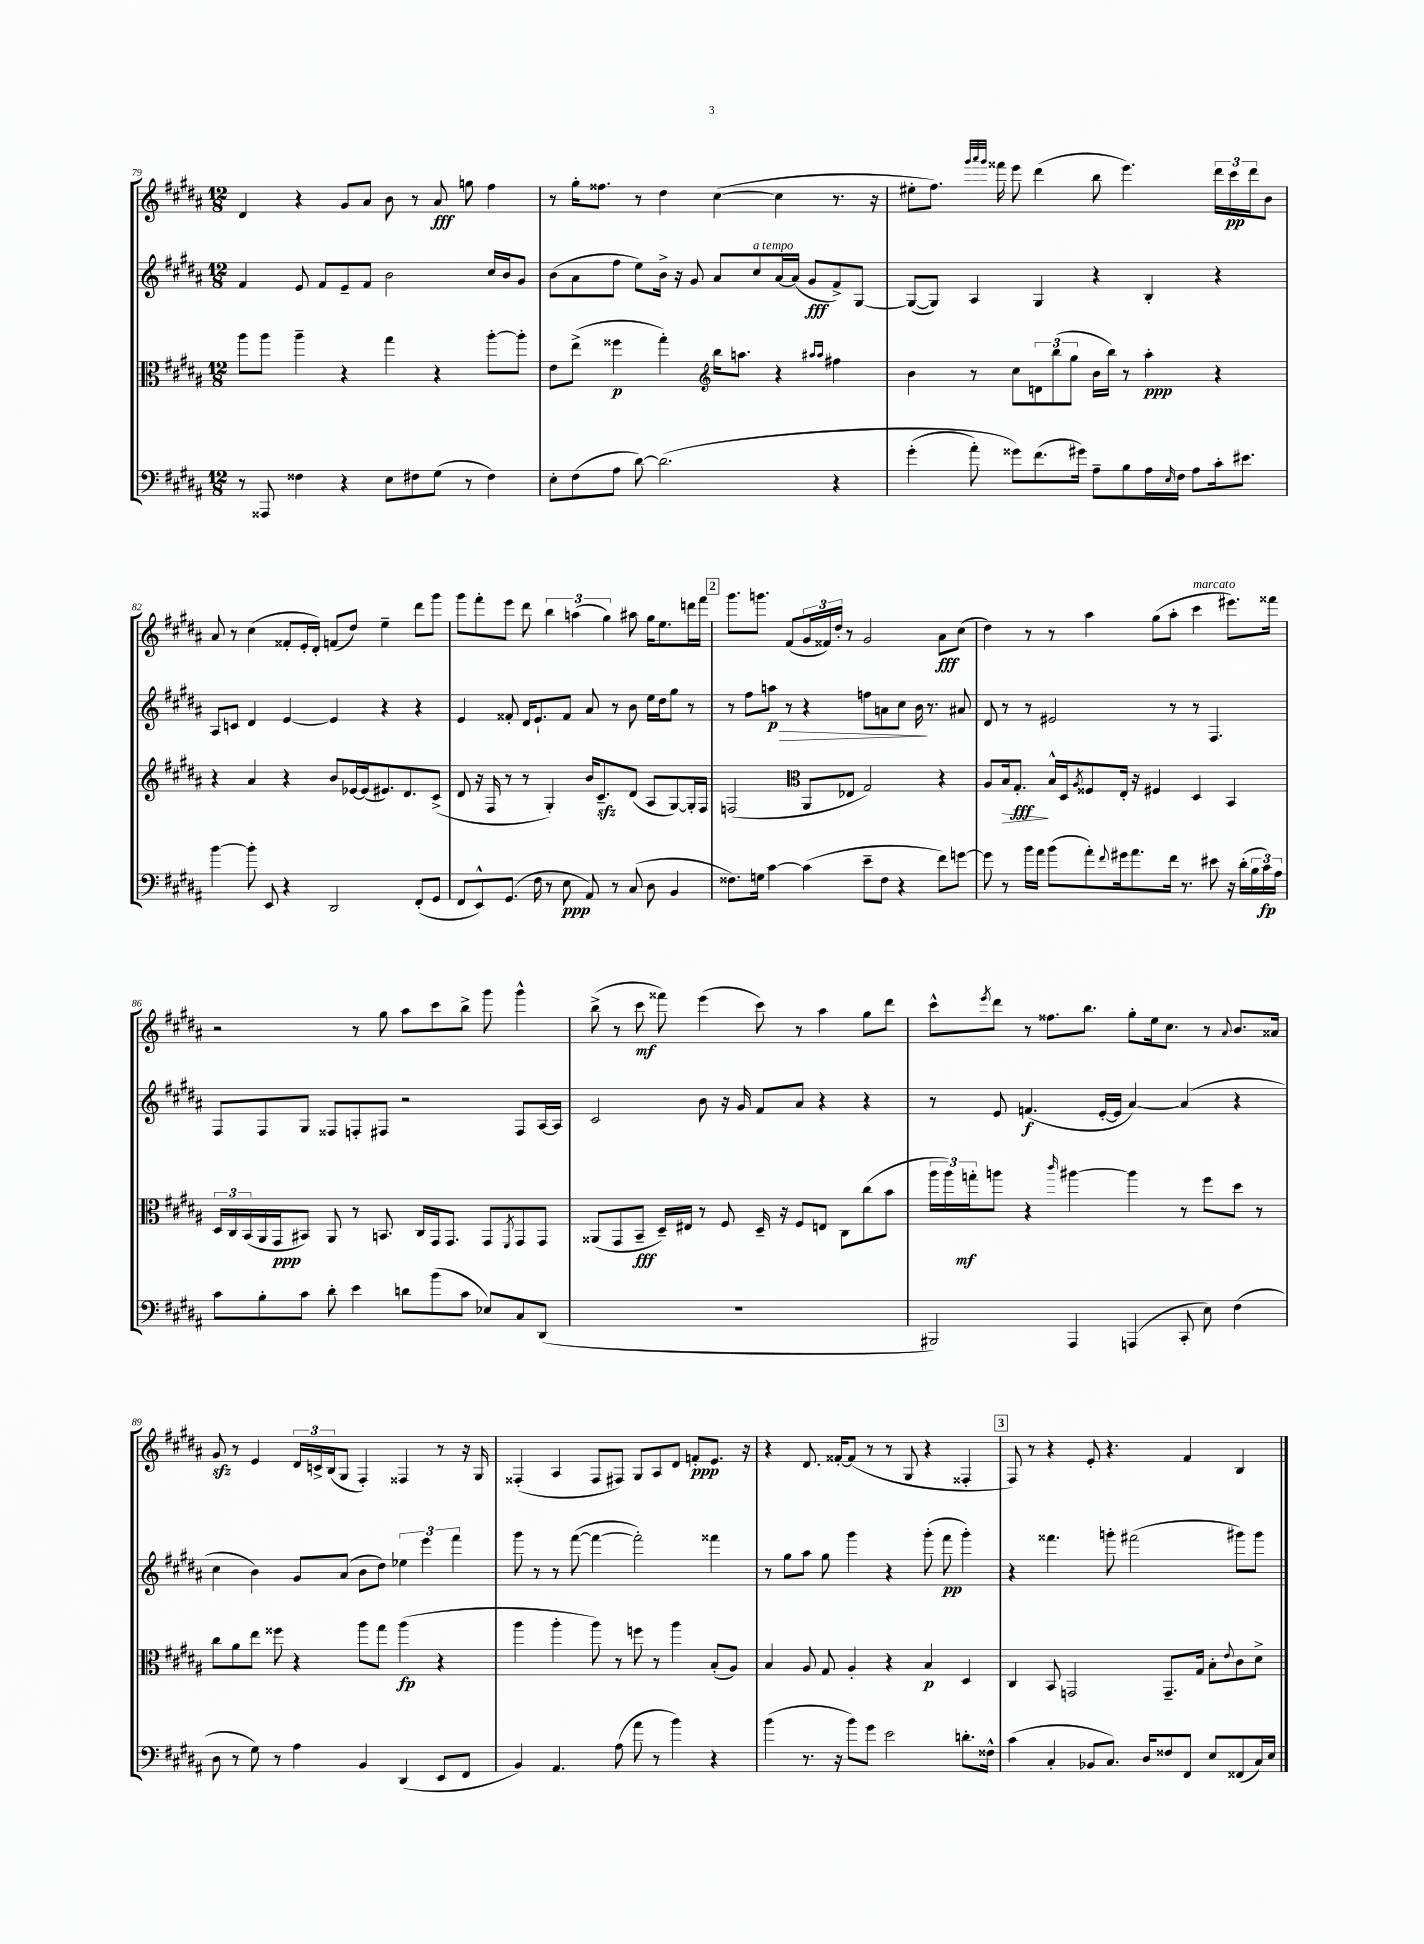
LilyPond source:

<<
\new StaffGroup <<
\new Staff = "s0" {
    \clef treble \key b \major \numericTimeSignature \time 12/8
    dis'4 r4 gis'8 ais'8 b'8 r8 ais'8\fff g''8 fis''4 |
    r8 gis''16-. fisis''8. r8 dis''4 cis''4~( cis''4 r8. r16 |
    eis''8-. fis''8.) \grace { gis'''32 ais'''32 gis'''32 } fisis'''16 e'''8 dis'''4( b''8 e'''4.) \tuplet 3/2 { dis'''16 cis'''16\pp dis'''16 } b'8 |
    ais'8 r8 cis''4( fisis'8-. e'16-. dis'16-.) f'8( dis''8) e''4-- dis'''8 gis'''8 |
    gis'''8 fis'''8-. e'''8 dis'''8 \tuplet 3/2 { b''4 a''4( gis''4) } ais''8 gis''16 e''8. d'''16 fis'''16 |
    \mark \markup { \box "2" } gis'''8. g'''8. fis'8( \tuplet 3/2 { gis'16 fisis'16) dis''16-. } r8 gis'2 ais'8\fff cis''8( |
    dis''4) r8 r8 ais''4 gis''8( ais''8-. cis'''4^\markup { \italic "marcato" } eis'''8.) fisis'''16 |
    r2 r8 gis''8 ais''8 cis'''8 b''8-> gis'''8 gis'''4-^ |
    b''8->( r8 cis'''8\mf fisis'''8) e'''4( cis'''8) r8 ais''4 gis''8 dis'''8 |
    cis'''8-^ \acciaccatura { e'''8 } dis'''8 r8 fisis''8. b''8. gis''8-. e''16 cis''8. r8 \appoggiatura { ais'8 } b'8. aisis'16 |
    gis'8\sfz r8 e'4 \tuplet 3/2 { dis'16 c'16-> b16( } gis8 fis4-.) fisis4 r8 r16 gis16 |
    fisis4-.( ais4 fisis8 fis8) gis8 ais8 dis'8 f'8-.\ppp e'8. r16 |
    r4 dis'8. fisis'16~-. fisis'8( r8 r8 gis8 r4 fisis4-. |
    \mark \markup { \box "3" } fis8) r8 r4 e'8-. r4. fis'4 b4 \bar "|." |
}
\new Staff = "s1" {
    \clef treble \key b \major \numericTimeSignature \time 12/8
    fis'4 e'8 fis'8 e'8-- fis'8 b'2 cis''16 b'16 gis'8 |
    b'8( ais'8 fis''8 e''8) b'16-> r16 gis'8 ais'8 cis''8^\markup { \italic "a tempo" } ais'16~ ais'16( gis'8\fff fis'8->) gis8~ |
    gis8~( gis8) ais4 gis4 r4 b4-. r4 |
    ais8 c'8 dis'4 e'4~ e'4 r4 r4 |
    e'4 fisis'8-. dis'16 e'8.-! fisis'8 ais'8 r8 b'8 e''16 dis''16 gis''8 r8 |
    \mark \markup { \box "2" } r8 fis''8 a''8\p\> r8 r4 f''8 a'8 cis''8 b'16\! r8. ais'8 |
    dis'8 r8 r8 eis'2 r8 r8 fis4. |
    fis8 fis8 gis8 fisis8 f8-. fis8 r2 fis8 ais16~ ais16 |
    cis'2 b'8 r16 gis'16 fis'8 ais'8 r4 r4 |
    r8 e'8 f'4.\f( e'16~-. e'16 ais'4~) ais'4( r4 |
    cis''4 b'4) gis'8 ais'8( b'8 dis''8) \tuplet 3/2 { ees''4 e'''4 fis'''4 } |
    gis'''8 r8 r8 fis'''8~( fis'''4~ fis'''2-.) fisis'''4 |
    r8 gis''8 ais''8 gis''8 gis'''4 r4 gis'''8-.( fis'''8\pp gis'''4-.) |
    \mark \markup { \box "3" } r4 fisis'''4. g'''8-. fis'''2( gis'''8) gis'''8 \bar "|." |
}
\new Staff = "s2" {
    \clef alto \key b \major \numericTimeSignature \time 12/8
    ais''8 ais''8 ais''4-- r4 gis''4 r4 ais''8~-. ais''8-. |
    e'8 e''8->( fisis''4\p gis''4-.) \clef treble b''16 a''8. r4 \grace { ais''16 ais''16 } fis''4 |
    b'4 r8 cis''8 \tuplet 3/2 { d'8 b''8( gis''8 } b'16 b''16) r8 ais''4-.\ppp r4 |
    r4 ais'4 r4 b'8 ees'16~ ees'16( eis'8.) dis'8. cis'8->( |
    dis'8 r16 fis16 r8 r8 gis4-.) b'16 cis'8.--\sfz dis'8( ais8 gis8~) gis16-. fis16 |
    \mark \markup { \box "2" } f2( \clef alto ais,8 ees8 gis2) r4 |
    ais8 b16\> gis8.-.\fff\! b16-^ dis16 \acciaccatura { ais8 } fisis8 e16-. r16 fis4 dis4 b,4 |
    \tuplet 3/2 { dis16 cis16 b,16( } ais,16 gis,16\ppp bis,8) ais,8 r8 b,8. cis16 gis,16 gis,8. gis,8 \acciaccatura { fis,8 } gis,8 gis,8 |
    aisis,8( gis,8 b,8--\fff dis16--) eis16 r8 fis8 dis16-- r16 fis8 e8 cis8 cis''8( b'8 |
    \tuplet 3/2 { ais''16 ais''16) g''16-.\mf } a''8 r4 \grace { cis'''16 } ais''4~ ais''4 r8 fis''8 dis''8 r8 |
    cis''8 ais'8 e''8 fisis''8 r4 ais''8 gis''8 ais''4\fp( r4 |
    ais''4 ais''4-. ais''8) r8 f''8 r8 ais''4 b8-.( ais8) |
    b4 ais8 gis8 ais4-. r4 b4\p dis4 |
    \mark \markup { \box "3" } cis4 b,8 g,2 g,8.-- gis16 b8-. \appoggiatura { e'8 } cis'8 dis'8-> \bar "|." |
}
\new Staff = "s3" {
    \clef bass \key b \major \numericTimeSignature \time 12/8
    r8 aisis,,8 fisis4 r4 e8 fis8 gis8( r8 fis4) |
    e8-. fis8( ais8 dis'8~) dis'2.\( r4 |
    gis'4-.( ais'8-.) gisis'8\) fis'8.( gis'16) ais8-- b8 ais16 \grace { e16 } fis16 ais8 cis'16-. eis'8. |
    b'4~ b'8-. e,8 r4 dis,2 fis,8-.( gis,8 |
    fis,8 e,8-^) gis,8.( fis16 r8 e8\ppp ais,8) r8 cis8( dis8 b,4 |
    \mark \markup { \box "2" } fisis8.) g16 cis'4~ cis'4( e'8-- fisis8 r4 fis'8) g'8~ |
    g'8 r8 b'16 ais'16 b'8( ais'8-.) \appoggiatura { fis'8 } gis'16 ais'8. fis'16 r8. eis'8 r16 dis'16-.( \tuplet 3/2 { b16 cis'16\fp) ais16 } |
    cis'8 b8-. cis'8 dis'8-. e'4 d'8 b'8( cis'8 ees8) cis8 dis,8( |
    R1. |
    bis,,2) ais,,4 a,,4( cis,8-. e8) fis4( |
    dis8 r8 gis8) r8 ais4 b,4 dis,4( e,8 fis,8 |
    b,4) ais,4. ais8( ais'8 r8 b'4) r4 |
    b'4( r8. r16 b'8) gis'8 e'2 d'8.-. fisis16-^ |
    \mark \markup { \box "3" } cis'4( cis4-. bes,8 cis8.) dis16 fisis8 fis,8 e8 fisis,8( cis16) e16 \bar "|." |
}
>>
>>
\layout { \context { \Score currentBarNumber = #79 } }
